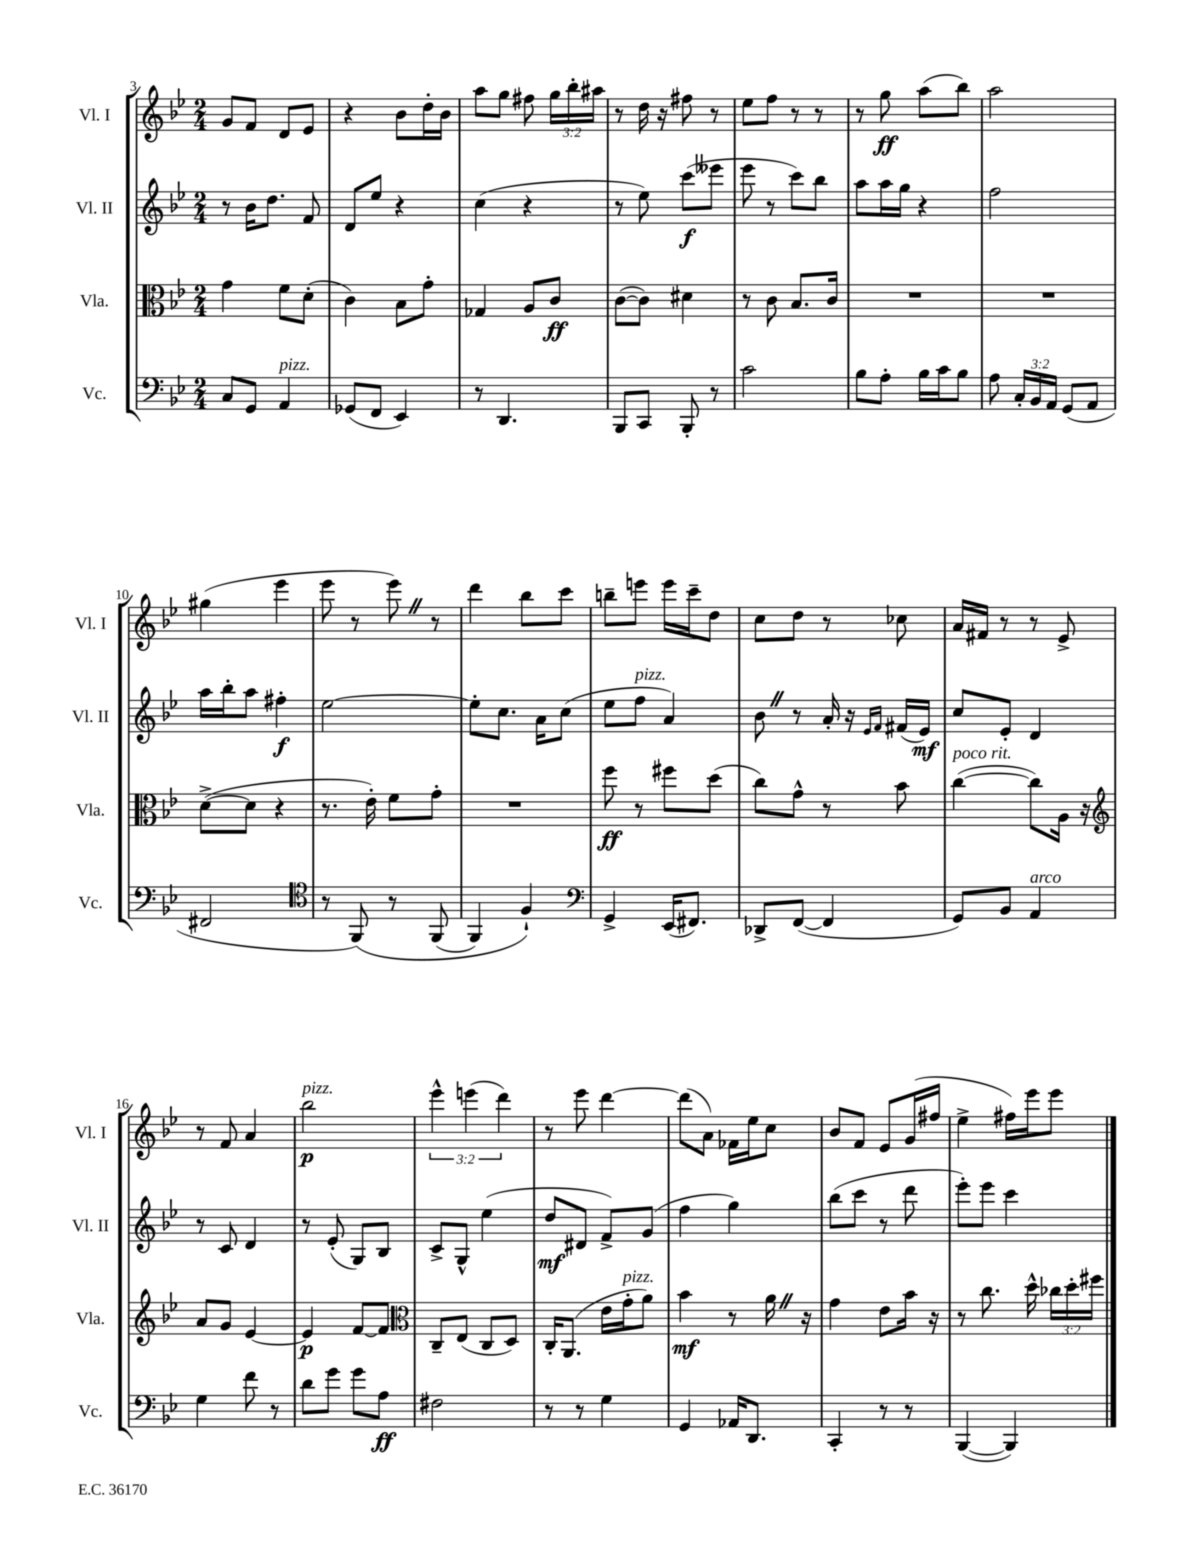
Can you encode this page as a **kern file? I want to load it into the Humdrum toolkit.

**kern	**kern	**kern	**kern
*staff4	*staff3	*staff2	*staff1
*clefF4	*clefC3	*clefG2	*clefG2
*k[b-e-]	*k[b-e-]	*k[b-e-]	*k[b-e-]
*M2/4	*M2/4	*M2/4	*M2/4
8C	4g	8r	8g
8GG	.	16b-	8f
.	.	8.dd	.
4AA	8f	.	8d
.	(8d'	8f	8e-
=	=	=	=
(8GG-	4c)	8d	4r
8FF	.	8ee-	.
4EE-)	8B-	4r	8b-
.	8g'	.	16dd'
.	.	.	16b-
=	=	=	=
8r	4G-	(4cc	8aa
4.DD	.	.	8gg
.	8A	4r	8ff#
.	8c	.	24gg
.	.	.	24bb-'
.	.	.	24aa#
=	=	=	=
8BBB-	([8c	8r	8r
8CC	8c])	8ee-)	16dd
.	.	.	16r
8BBB-'	4d#	(8ccc	8ff#
8r	.	8eee--	8r
=	=	=	=
2c	8r	8eee-	8ee-
.	8c	8r	8ff
.	8.B-	8ccc)	8r
.	.	8bb-	8r
.	16c	.	.
=	=	=	=
8B-	2r	8aa	8r
8A'	.	16aa	8gg
.	.	16gg	.
16B-	.	4r	(8aa
16c	.	.	.
8B-	.	.	8bb-)
=	=	=	=
8A	2r	2ff	2aa
24C'	.	.	.
24BB-	.	.	.
24AA	.	.	.
(8GG	.	.	.
8AA	.	.	.
=	=	=	=
2FF#	([8d^	16aa	(4gg#
.	.	16bb-'	.
.	8d]	8aa	.
.	4r	4ff#'	4eee-
=	=	=	=
*clefC4	*	*	*
8r	8.r	[2ee-	8eee-
&(8FF)	.	.	8r
.	16e-')	.	.
8r	8f	.	8eee-)
(8FF	8g'	.	8r
=	=	=	=
4FF)	2r	8ee-']	4ddd
.	.	8.cc	.
4F`&)	.	.	8bb-
.	.	16a	.
.	.	(8cc	8ccc
=	=	=	=
*clefF4	*	*	*
4GG^	8ff	8ee-	8bb~
.	8r	8ff	8eee
(16EE-	8ff#	4a)	16eee
8.FF#)	.	.	16ccc~
.	(8dd	.	8dd
=	=	=	=
8DD-^	8cc)	8b-	8cc
([8FF	8g^^	8r	8dd
4FF]	8r	16a'	8r
.	.	16r	.
.	.	16qqe-	.
.	.	16qqf	.
.	8b-	(16f#	8cc-
.	.	16e-)	.
=	=	=	=
8GG)	([4cc	8cc	16a
.	.	.	16f#
8BB-	.	8e-'	8r
4AA	8cc])	4d	8r
.	16A	.	8e-^
.	16r	.	.
=	=	=	=
*	*clefG2	*	*
4G	8a	8r	8r
.	8g	8c	8f
8f	[4e-	4d	4a
8r	.	.	.
=	=	=	=
8d	4e-]	8r	2bb-
8g	.	(8e-'	.
8g	[8f	8G)	.
8A	8f]	8B-	.
=	=	=	=
*	*clefC3	*	*
2F#	8C~	8c^	6eee-^^
.	(8E-	8G^^	.
.	.	.	(6eee
.	8C	(4ee-	.
.	.	.	6ddd)
.	8D)	.	.
=	=	=	=
8r	16C'	8dd	8r
.	(8.AA	.	.
8r	.	8d#	8eee-
4G	16e-	8f^)	[4ddd
.	16g'	.	.
.	8a)	(8g	.
=	=	=	=
4GG	4b-	4ff	(8ddd]
.	.	.	8a)
16AA-	8r	4gg)	16f-
8.DD	.	.	16ee-
.	16a	.	8cc
.	16r	.	.
=	=	=	=
4CC'	4g	(8bb-	8b-
.	.	8ccc	8f
8r	8e-	8r	8e-
8r	16b-	8ddd	(16g
.	16r	.	16ff#
=	=	=	=
([4BBB-	8r	8eee-')	4ee-^
.	8.cc	8eee-	.
4BBB-])	.	4ccc	16ff#)
.	16dd^^	.	16eee-
.	24cc-	.	8eee-
.	24dd'	.	.
.	24ff#	.	.
==	==	==	==
*-	*-	*-	*-
